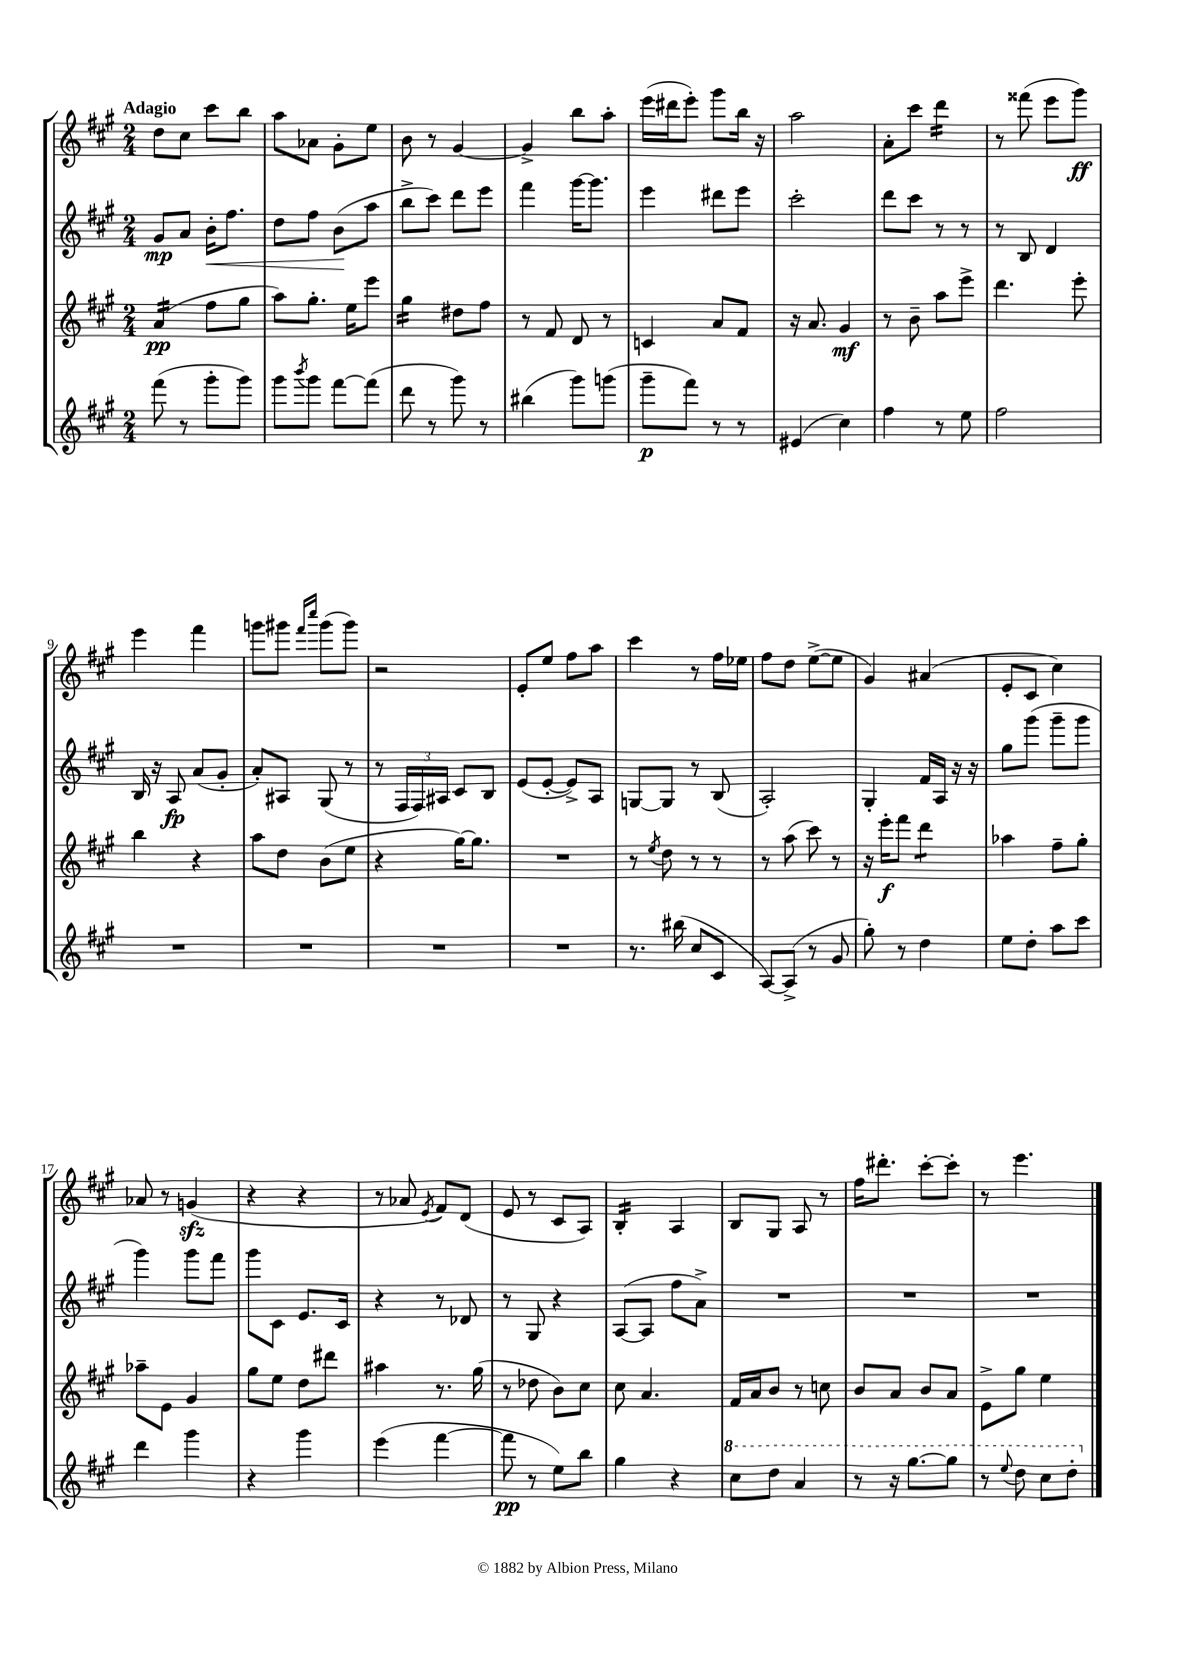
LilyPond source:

<<
\new StaffGroup <<
\new Staff = "s0" {
    \clef treble \key a \major \numericTimeSignature \time 2/4 \tempo "Adagio"
    d''8 cis''8 cis'''8 b''8 |
    a''8 aes'8 gis'8-. e''8 |
    b'8 r8 gis'4~ |
    gis'4-> b''8 a''8-. |
    e'''16( dis'''16 e'''8-.) gis'''8 b''16 r16 |
    a''2 |
    a'8-. cis'''8 d'''4:16 |
    r8 fisis'''8( e'''8 gis'''8\ff) |
    e'''4 fis'''4 |
    g'''8 gis'''8 \grace { fis'''16 cis''''16 } gis'''8( gis'''8) |
    r2 |
    e'8-. e''8 fis''8 a''8 |
    cis'''4 r8 fis''16 ees''16 |
    fis''8 d''8 e''8~->( e''8 |
    gis'4) ais'4( |
    e'8-. cis'8 cis''4) |
    aes'8 r8 g'4\sfz( |
    r4 r4 |
    r8 aes'8 \acciaccatura { e'8 } fis'8) d'8( |
    e'8 r8 cis'8 a8) |
    b4:16-. a4 |
    b8 gis8 a8 r8 |
    fis''16 dis'''8.-. cis'''8~-. cis'''8-. |
    r8 e'''4. \bar "|." |
}
\new Staff = "s1" {
    \clef treble \key a \major \numericTimeSignature \time 2/4
    gis'8\mp a'8 b'16-.\< fis''8. |
    d''8 fis''8 b'8\!( a''8 |
    b''8-> cis'''8) d'''8 e'''8 |
    fis'''4 gis'''16~ gis'''8. |
    e'''4 dis'''8 e'''8 |
    cis'''2-. |
    d'''8 cis'''8 r8 r8 |
    r8 b8 d'4 |
    b16 r16 a8\fp a'8( gis'8-. |
    a'8-.) ais8 gis8( r8 |
    r8 \tuplet 3/2 { fis16 fis16) ais16 } cis'8 b8 |
    e'8( e'8~-. e'8->) a8 |
    g8~ g8 r8 b8( |
    a2-.) |
    gis4-. fis'16 a16 r16 r16 |
    gis''8 gis'''8( gis'''8-- gis'''8 |
    gis'''4) gis'''8 fis'''8 |
    gis'''8 cis'8 e'8. cis'16 |
    r4 r8 des'8 |
    r8 gis8 r4 |
    a8~( a8 fis''8 a'8->) |
    R2 |
    R2 |
    R2 \bar "|." |
}
\new Staff = "s2" {
    \clef treble \key a \major \numericTimeSignature \time 2/4
    a'4:16\pp( fis''8 gis''8 |
    a''8) gis''8.-. e''16 e'''8 |
    gis''4:16 dis''8 fis''8 |
    r8 fis'8 d'8 r8 |
    c'4 a'8 fis'8 |
    r16 a'8. gis'4\mf |
    r8 b'8-- a''8 e'''8-> |
    d'''4. e'''8-. |
    b''4 r4 |
    a''8 d''8 b'8( e''8 |
    r4 gis''16~) gis''8. |
    R2 |
    r8 \acciaccatura { e''8 } d''8 r8 r8 |
    r8 a''8( cis'''8) r8 |
    r16 e'''16-.\f fis'''8 d'''4:8 |
    aes''4 fis''8-- gis''8-. |
    aes''8-- e'8 gis'4 |
    gis''8 e''8 d''8 dis'''8 |
    ais''4 r8. gis''16( |
    r8 des''8 b'8) cis''8 |
    cis''8 a'4. |
    fis'16 a'16 b'8 r8 c''8 |
    b'8 a'8 b'8 a'8 |
    e'8-> gis''8 e''4 \bar "|." |
}
\new Staff = "s3" {
    \clef treble \key a \major \numericTimeSignature \time 2/4
    fis'''8( r8 gis'''8-. gis'''8) |
    gis'''8 \acciaccatura { b'''8 } gis'''8 fis'''8~ fis'''8( |
    d'''8 r8 gis'''8) r8 |
    bis''4( gis'''8) g'''8( |
    gis'''8--\p fis'''8) r8 r8 |
    eis'4( cis''4) |
    fis''4 r8 e''8 |
    fis''2 |
    R2 |
    R2 |
    R2 |
    R2 |
    r8. bis''16( cis''8 cis'8 |
    a8~) a8->( r8 gis'8 |
    gis''8-.) r8 d''4 |
    e''8 d''8-. a''8 cis'''8 |
    d'''4 gis'''4 |
    r4 gis'''4 |
    e'''4( fis'''4~ |
    fis'''8\pp r8 e''8) b''8 |
    gis''4 r4 |
    \ottava #1 cis'''8 d'''8 a''4 |
    r8 r16 gis'''8.~ gis'''8 |
    r8 \appoggiatura { e'''8 } d'''8 cis'''8 d'''8-. \ottava #0 \bar "|." |
}
>>
>>
